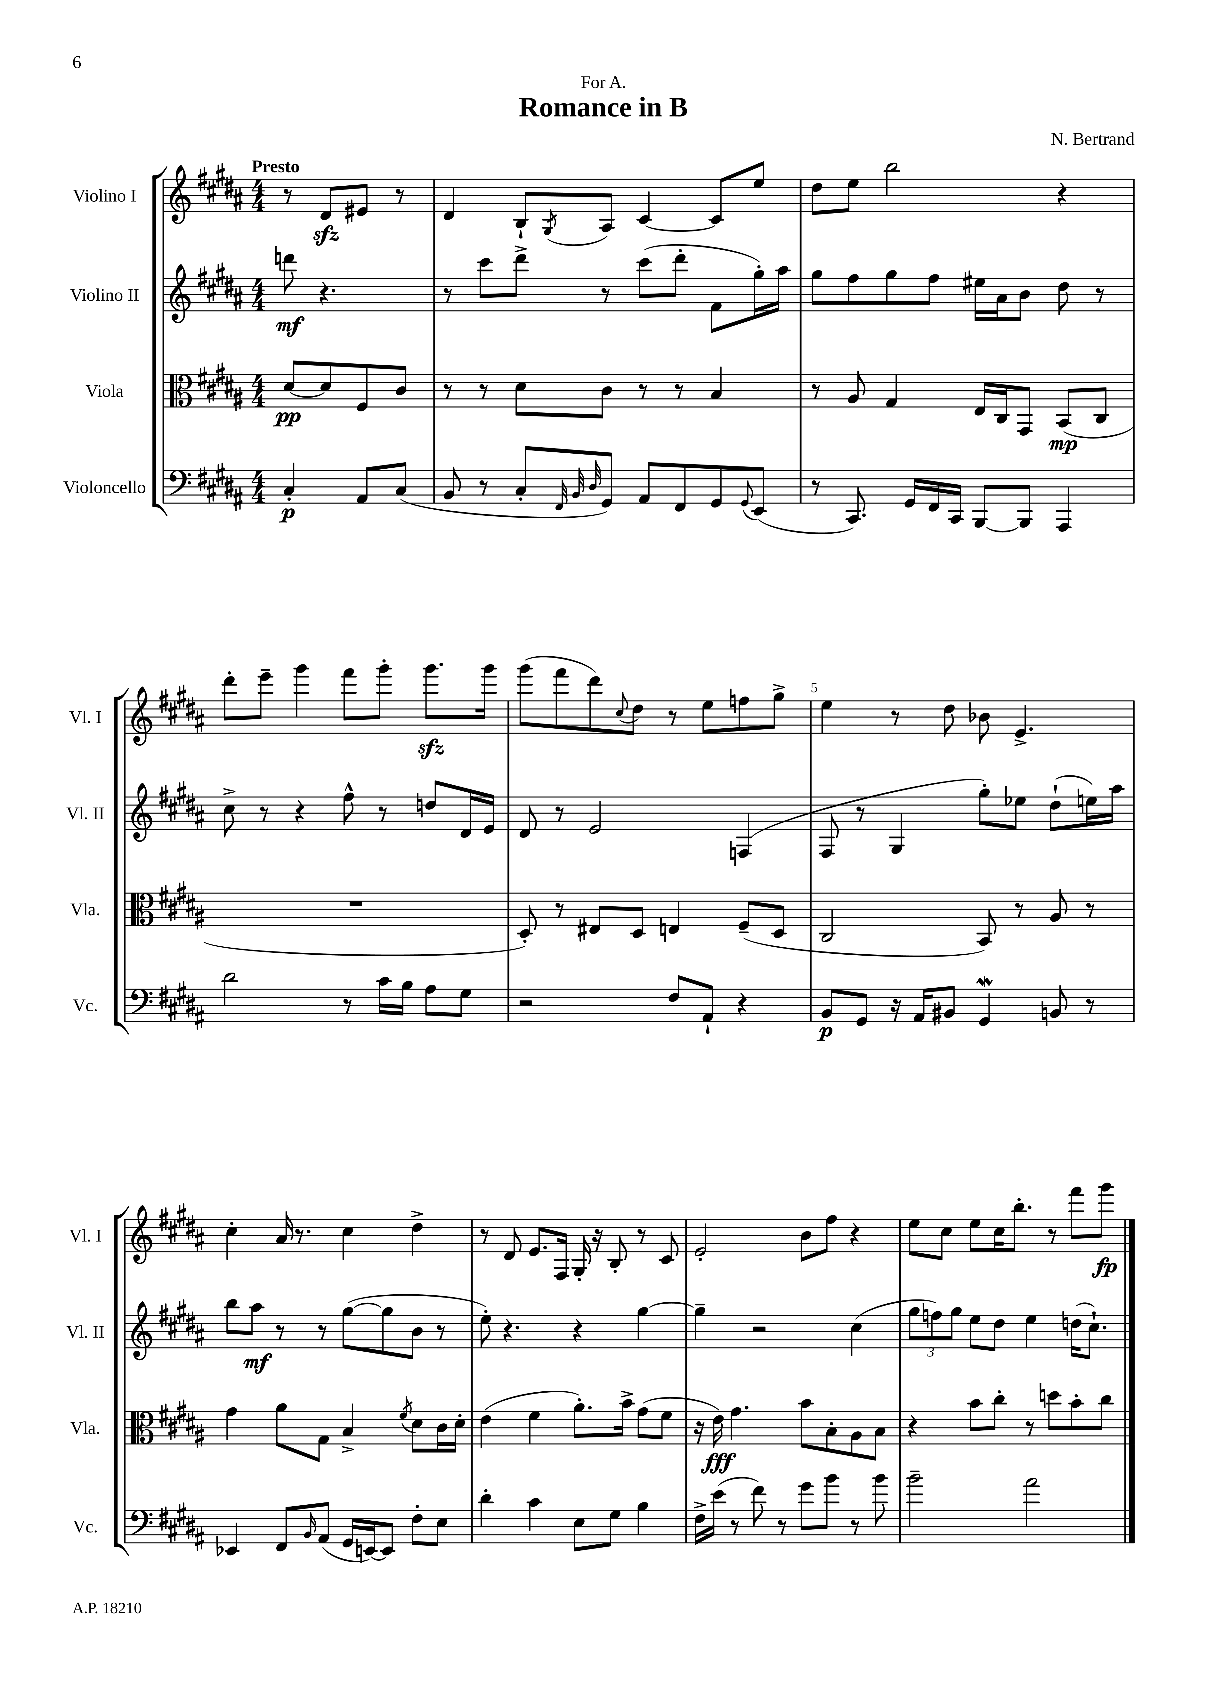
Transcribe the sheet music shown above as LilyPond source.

\header { title = "Romance in B" composer = "N. Bertrand" dedication = "For A." }
<<
\new StaffGroup <<
\new Staff = "s0" \with { instrumentName = "Violino I" shortInstrumentName = "Vl. I" } {
    \clef treble \key b \major \numericTimeSignature \time 4/4 \partial 2 \tempo "Presto"
    r8 dis'8\sfz eis'8 r8 |
    dis'4 b8-! \acciaccatura { gis8 } ais8 cis'4~ cis'8 e''8 |
    dis''8 e''8 b''2 r4 |
    dis'''8-. e'''8-- gis'''4 fis'''8 gis'''8-. gis'''8.\sfz gis'''16 |
    gis'''8( fis'''8 dis'''8) \appoggiatura { cis''8 } dis''8 r8 e''8 f''8 gis''8-> |
    e''4 r8 dis''8 bes'8 e'4.-> |
    cis''4-. ais'16 r8. cis''4 dis''4-> |
    r8 dis'8 e'8. fis16 gis16-. r16 b8-. r8 cis'8 |
    e'2-. b'8 fis''8 r4 |
    e''8 cis''8 e''8 cis''16 b''8.-. r8 fis'''8 gis'''8\fp \bar "|." |
}
\new Staff = "s1" \with { instrumentName = "Violino II" shortInstrumentName = "Vl. II" } {
    \clef treble \key b \major \numericTimeSignature \time 4/4 \partial 2
    d'''8\mf r4. |
    r8 cis'''8 dis'''8-> r8 cis'''8( dis'''8-. fis'8 gis''16-.) ais''16 |
    gis''8 fis''8 gis''8 fis''8 eis''16 ais'16 b'8 dis''8 r8 |
    cis''8-> r8 r4 fis''8-^ r8 d''8 dis'16 e'16 |
    dis'8 r8 e'2 f4( |
    fis8 r8 gis4 gis''8-.) ees''8 dis''8-!( e''16) ais''16 |
    b''8 ais''8\mf r8 r8 gis''8~( gis''8 b'8 r8 |
    e''8-.) r4. r4 gis''4~ |
    gis''4-- r2 cis''4( |
    \tuplet 3/2 { gis''8 f''8) gis''8 } e''8 dis''8 e''4 d''16( cis''8.-!) \bar "|." |
}
\new Staff = "s2" \with { instrumentName = "Viola" shortInstrumentName = "Vla." } {
    \clef alto \key b \major \numericTimeSignature \time 4/4 \partial 2
    dis'8~\pp dis'8 fis8 cis'8 |
    r8 r8 dis'8 cis'8 r8 r8 b4 |
    r8 ais8 gis4 e16 cis16 gis,8 b,8\mp( cis8 |
    R1 |
    dis8-.) r8 eis8 dis8 e4 fis8--( dis8 |
    cis2 b,8) r8 ais8 r8 |
    gis'4 ais'8 gis8 b4-> \acciaccatura { fis'8 } dis'8 cis'16 dis'16-. |
    e'4( fis'4 ais'8.-.) b'16-> gis'8( fis'8 |
    r16 e'16\fff) gis'4. b'8 b8-. ais8 b8 |
    r4 b'8 cis''8-. r8 d''8 b'8-. cis''8 \bar "|." |
}
\new Staff = "s3" \with { instrumentName = "Violoncello" shortInstrumentName = "Vc." } {
    \clef bass \key b \major \numericTimeSignature \time 4/4 \partial 2
    cis4-.\p ais,8 cis8( |
    b,8 r8 cis8-. \grace { fis,32 b,32 dis32 } gis,8) ais,8 fis,8 gis,8 \appoggiatura { gis,8 } e,8( |
    r8 cis,8.) gis,16 fis,16 cis,16 b,,8~ b,,8 ais,,4 |
    dis'2 r8 cis'16 b16 ais8 gis8 |
    r2 fis8 ais,8-! r4 |
    b,8\p gis,8 r16 ais,16 bis,8 gis,4\mordent b,8 r8 |
    ees,4 fis,8 \grace { b,16 } ais,8( gis,16 e,16~) e,8 fis8-. e8 |
    dis'4-. cis'4 e8 gis8 b4 |
    fis16-> e'16( r8 fis'8) r8 gis'8 b'8 r8 b'8 |
    b'2-- ais'2 \bar "|." |
}
>>
>>
\layout { \context { \Score \override BarNumber.break-visibility = ##(#f #t #t) barNumberVisibility = #(every-nth-bar-number-visible 5) } }
